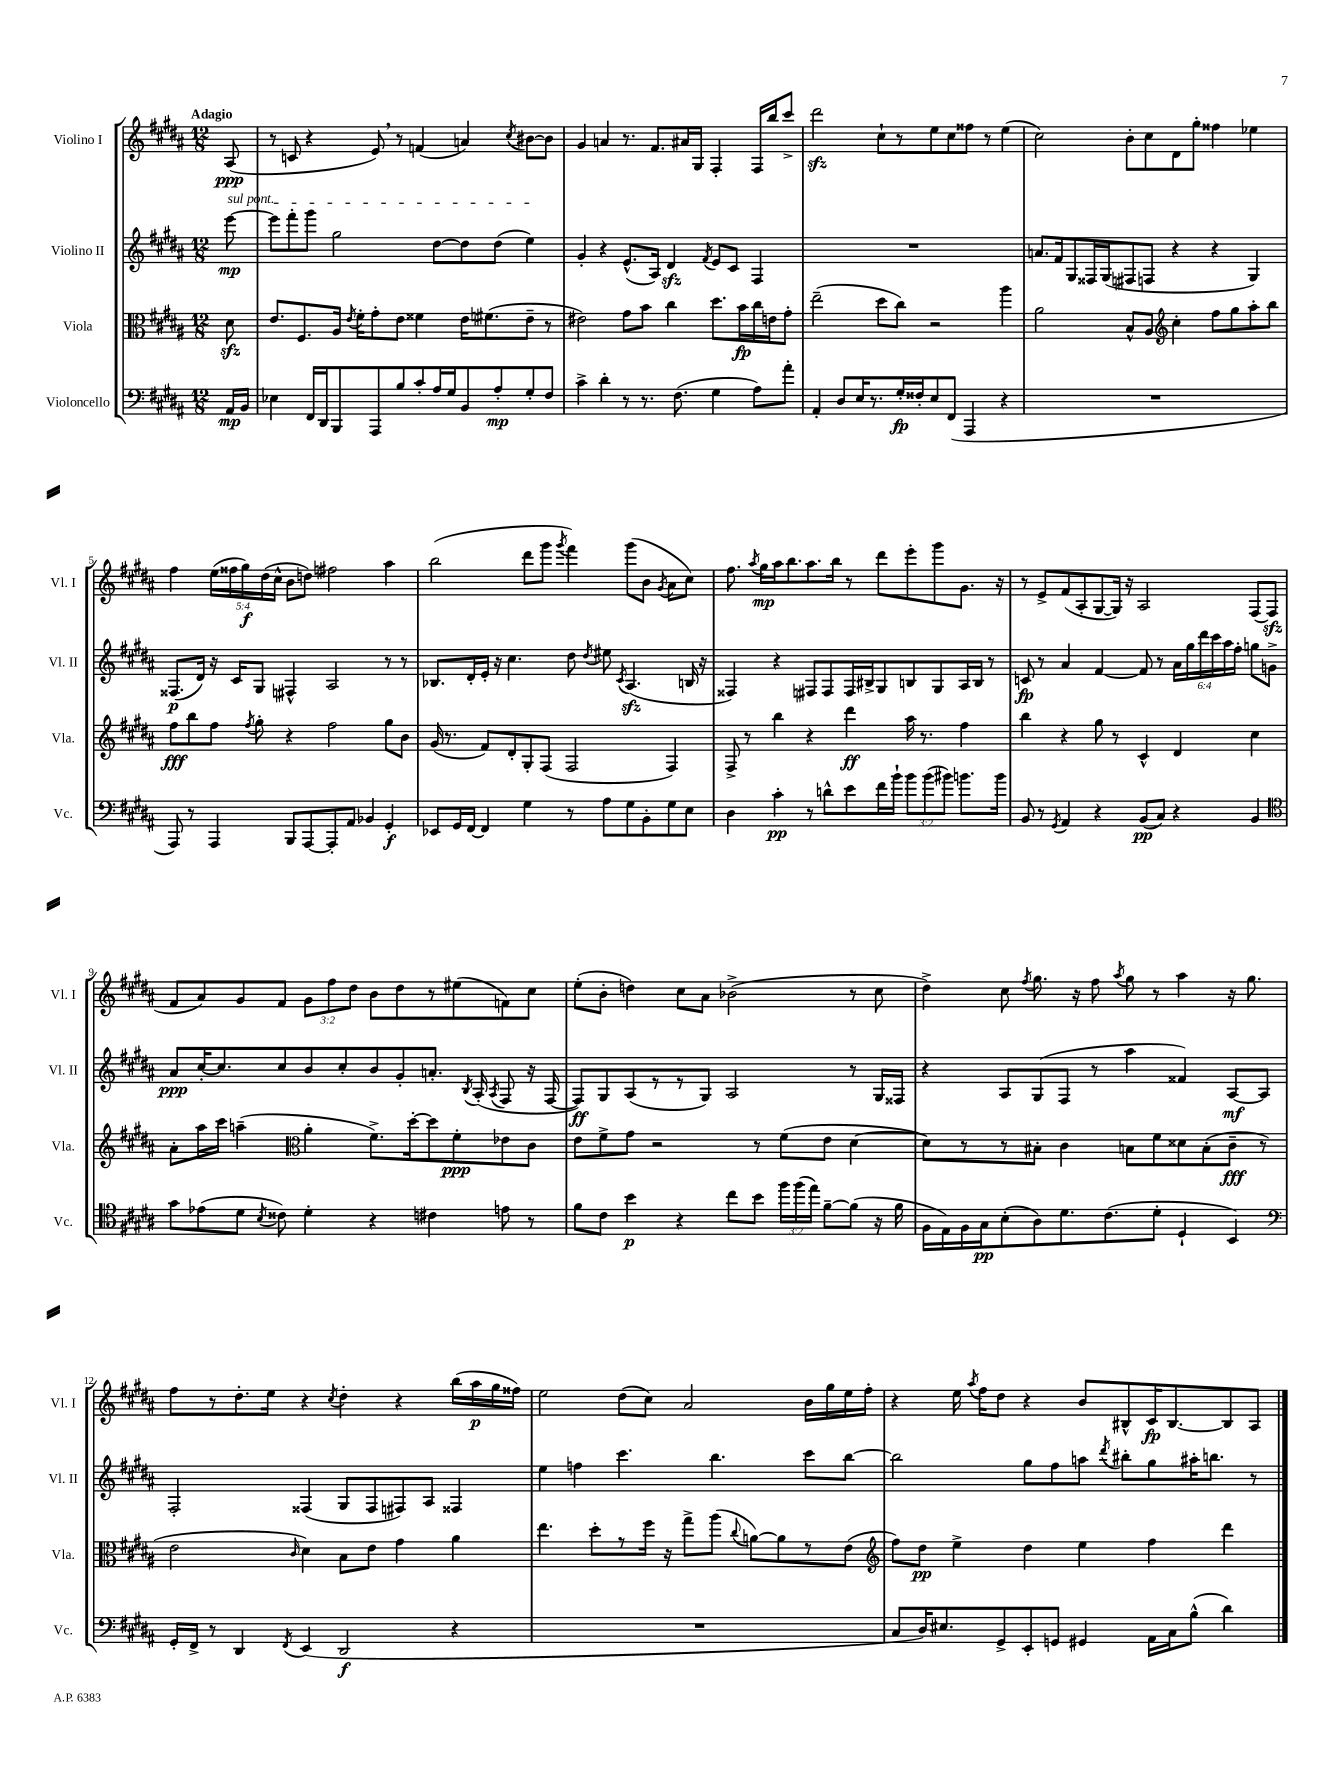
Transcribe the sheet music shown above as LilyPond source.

<<
\new StaffGroup <<
\new Staff = "s0" \with { instrumentName = "Violino I" shortInstrumentName = "Vl. I" } {
    \clef treble \key b \major \numericTimeSignature \time 12/8 \override Staff.TupletNumber.text = #tuplet-number::calc-fraction-text \partial 8 \tempo "Adagio"
    \autoBeamOff ais8\ppp( |
    r8 c'8 r4 e'8) \breathe r8 f'4( a'4) \acciaccatura { cis''8 } bis'8[~ bis'8] |
    gis'4 a'4 r8. fis'8.[ ais'16 gis16] fis4-. fis16[ b''16 cis'''8]-> |
    dis'''2\sfz cis''8[-! r8 e''8 cis''8 fisis''8] r8 e''4( |
    cis''2) b'8[-. cis''8 dis'8 gis''8]-. fisis''4 ees''4 |
    fis''4 \tuplet 5/4 { e''16[( fisis''16 gis''16\f) dis''16( cis''16]-^ } b'8[ d''8]) fis''2 ais''4 |
    b''2( dis'''8[ gis'''8] \acciaccatura { gis'''8 } fis'''4) gis'''8[( b'8] \acciaccatura { gis'8 } ais'8[ cis''8]) |
    fis''8. \acciaccatura { ais''8 } gis''16[\mp ais''16 b''8. ais''8. b''16] r8 dis'''8[ e'''8-. gis'''8 gis'8.] r16 |
    r8 e'8[-> fis'8( ais8-. gis8~ gis16]) r16 ais2 fis8[( fis8]\sfz |
    fis'8[ ais'8) gis'8 fis'8] \tuplet 3/2 { gis'8[ fis''8 dis''8] } b'8[ dis''8 r8 eis''8( f'8) cis''8] |
    e''8[-.( b'8]-. d''4) cis''8[ ais'8] bes'2->( r8 cis''8 |
    dis''4->) cis''8 \acciaccatura { fis''8 } gis''8. r16 fis''8 \acciaccatura { ais''8 } gis''8 r8 ais''4 r16 gis''8. |
    fis''8[ r8 dis''8.-. e''16] r4 \acciaccatura { cis''8 } dis''4-. r4 b''16[( ais''16\p gis''16 fisis''16]) |
    e''2 dis''8[( cis''8]) ais'2 b'16[ gis''16 e''16 fis''16]-. |
    r4 e''16 \acciaccatura { ais''8 } fis''16[ dis''8] r4 b'8[ bis8-^ cis'16\fp bis8.~ bis8 ais8] \bar "|." |
}
\new Staff = "s1" \with { instrumentName = "Violino II" shortInstrumentName = "Vl. II" } {
    \clef treble \key b \major \numericTimeSignature \time 12/8 \override Staff.TupletNumber.text = #tuplet-number::calc-fraction-text \partial 8
    \autoBeamOff \once \override TextSpanner.bound-details.left.text = \markup { \italic "sul pont." } e'''8~\mp\startTextSpan |
    e'''8[ fis'''8-. gis'''8] gis''2 dis''8[~ dis''8 dis''8]( e''4\stopTextSpan) |
    gis'4-. r4 e'8.[-^( ais16]) dis'4\sfz \acciaccatura { fis'8 } e'8[ cis'8] fis4 |
    R1. |
    a'8.[ fis'16 gis8 fisis16 gis16( fis8 f8] r4 r4 gis4) |
    fisis8.[\p( dis'16]) r16 cis'16[ gis8] fis4-^ ais2 r8 r8 |
    bes8.[ dis'16-. e'16]-. r16 cis''4. dis''8 \acciaccatura { dis''8 } eis''8 \acciaccatura { cis'8 } ais4.\sfz( b16 r16 |
    fisis4) r4 fis8[ fis8 fis16 bis16-> gis8 b8 gis8 ais16 b16] r8 |
    c'8\fp r8 ais'4 fis'4~ fis'8 r8 \tuplet 6/4 { ais'16[ gis''16 dis'''16 cis'''16 ais''16 fis''16]-. } g''8[ g'8]-> |
    ais'8[\ppp cis''16~-. cis''8. cis''8 b'8 cis''8-. b'8 gis'8-. a'8.]-. \acciaccatura { b8 } ais16-.( \acciaccatura { ais8 } fis8 r16 fis16~ |
    fis8[\ff) gis8 ais8( r8 r8 gis8]) ais2 r8 gis16[ fisis16] |
    r4 ais8[ gis8( fis8] r8 ais''4 fisis'4) ais8[~\mf ais8] |
    fis2-. fisis4( gis8[ fisis8 fis8) ais8] fisis4 |
    e''4 f''4 cis'''4. b''4. cis'''8[ b''8]~ |
    b''2 gis''8[ fis''8 a''8] \acciaccatura { dis'''8 } bis''8[-. gis''8 ais''16-. b''8.] r8 \bar "|." |
}
\new Staff = "s2" \with { instrumentName = "Viola" shortInstrumentName = "Vla." } {
    \clef alto \key b \major \numericTimeSignature \time 12/8 \partial 8
    \autoBeamOff dis'8\sfz |
    e'8.[ fis8. ais16] \acciaccatura { e'8 } fis'16[-. gis'8-. e'8] fisis'4 e'16[ fis'8.( e'8]-- r8 |
    eis'2) gis'8[ b'8] cis''4 dis''8.[ b'16\fp cis''16 e'16 gis'8]-. |
    e''2--( dis''8[ cis''8]) r2 ais''4 |
    ais'2 b8[-^ ais8] \clef treble cis''4-. fis''8[ gis''8 ais''8-. b''8] |
    fis''8[\fff b''8 fis''8] \acciaccatura { fis''8 } gis''8-. r4 fis''2 gis''8[ b'8] |
    gis'16( r8. fis'8[) dis'8-. gis8-. fis8]( fis2 fis4) |
    fis8-> r8 b''4 r4 dis'''4\ff ais''16 r8. fis''4 |
    b''4 r4 gis''8 r8 cis'4-^ dis'4 cis''4 |
    ais'8[-. ais''16 cis'''16] a''4--( \clef alto ais'4-. fis'8.[->) dis''16~-. dis''8 fis'8-.\ppp ees'8 cis'8] |
    e'8[ fis'8-> gis'8] r2 r8 fis'8[( e'8] dis'4~ |
    dis'8[) r8 r8 bis8]-. cis'4 b8[ fis'8 disis'8 b8-.( cis'8]--\fff r8 |
    e'2 \grace { cis'16 } dis'4) b8[ e'8] gis'4 ais'4 |
    e''4. dis''8[-. r8 fis''16] r16 gis''8[-> ais''8]( \appoggiatura { cis''8 } a'8[~) a'8 r8 e'8]( |
    \clef treble fis''8[) dis''8]\pp e''4-> dis''4 e''4 fis''4 dis'''4 \bar "|." |
}
\new Staff = "s3" \with { instrumentName = "Violoncello" shortInstrumentName = "Vc." } {
    \clef bass \key b \major \numericTimeSignature \time 12/8 \override Staff.TupletNumber.text = #tuplet-number::calc-fraction-text \partial 8
    \autoBeamOff ais,16[\mp b,16] |
    ees4 fis,16[ dis,16 b,,8 ais,,8 b8 cis'8-. ais16 gis16 b,8 ais8-.\mp gis8-. fis8] |
    cis'4-> dis'4-. r8 r8. fis8.( gis4 ais8[) ais'8]-. |
    ais,4-. dis8[ e16 r8. gis16-.\fp fisis16-. e8 fis,8]( ais,,4 r4 |
    R1. |
    ais,,8) r8 ais,,4 b,,8[ ais,,8~ ais,,8-. ais,8] bes,4 gis,4-.\f |
    ees,8[ gis,16 fis,16]~ fis,4 gis4 r8 ais8[ gis8 b,8-. gis8 e8] |
    dis4 cis'4-.\pp r8 d'8[-^ e'8 fis'16 b'16]-! \tuplet 3/2 { b'8[ b'8( bis'8]) } b'8.[ b'16] |
    b,8 r8 \acciaccatura { gis,8 } ais,4 r4 b,8[\pp( cis8]) r4 b,4 |
    \clef tenor gis'8[ ees'8( dis'8] \acciaccatura { b8 } cisis'8) dis'4-. r4 cis'4 e'8 r8 |
    fis'8[ cis'8] b'4\p r4 cis''8[ b'8] \tuplet 3/2 { fis''16[ fis''16( e''16]) } fis'8[~-- fis'8]( r16 fis'16 |
    fis16[ e16) fis16 gis16\pp b8-.( ais8) dis'8. cis'8.( dis'8]-. dis4-! b,4) |
    \clef bass gis,16[-. fis,16]-> r8 dis,4 \acciaccatura { fis,8 } e,4( dis,2\f r4 |
    R1. |
    cis8[ dis16) eis8. gis,8-> e,8-. g,8] gis,4 ais,16[ cis16 b8]-^( dis'4) \bar "|." |
}
>>
>>
